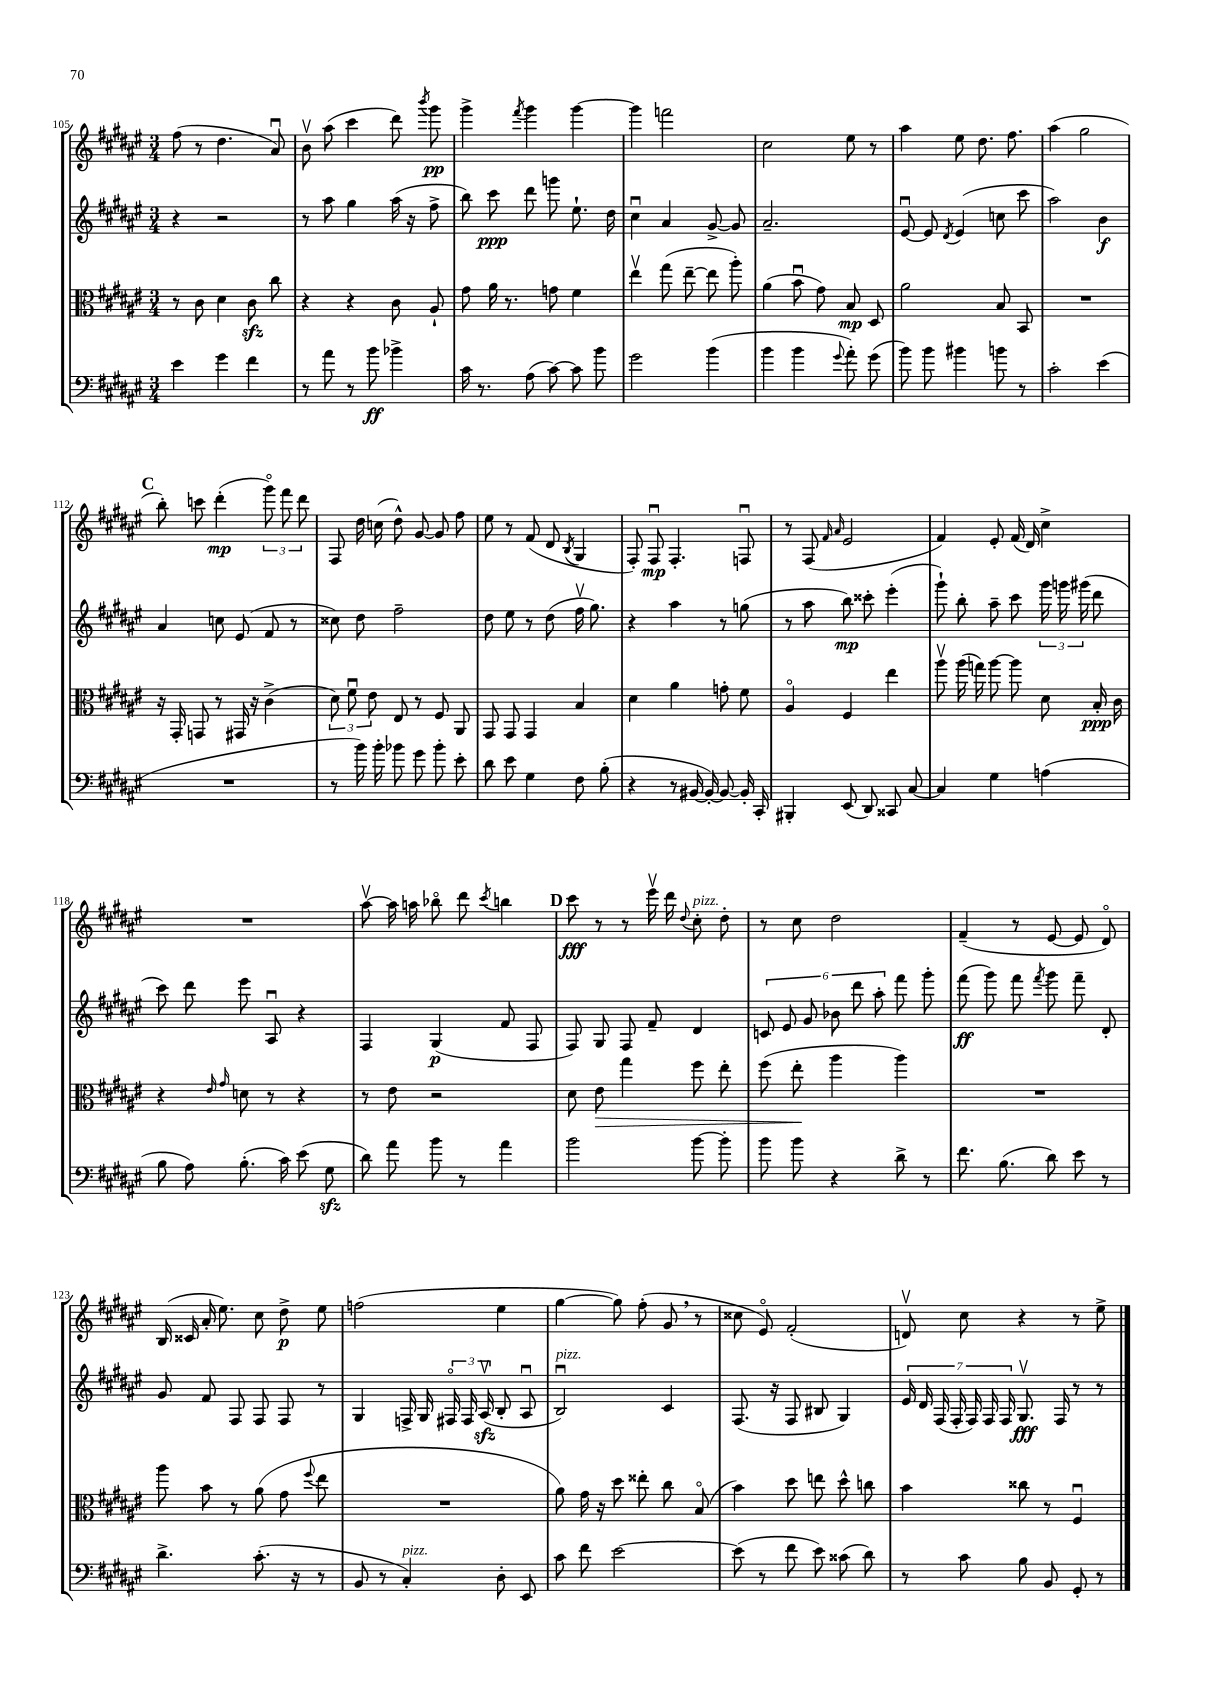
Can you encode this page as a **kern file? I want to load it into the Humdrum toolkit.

**kern	**kern	**kern	**kern
*staff4	*staff3	*staff2	*staff1
*clefF4	*clefC3	*clefG2	*clefG2
*k[f#c#g#d#a#e#]	*k[f#c#g#d#a#e#]	*k[f#c#g#d#a#e#]	*k[f#c#g#d#a#e#]
*M3/4	*M3/4	*M3/4	*M3/4
4e#	8r	4r	(8ff#
.	8c#	.	8r
4g#	4d#	2r	4.dd#
4f#	8c#	.	.
.	8cc#	.	8a#u)
=	=	=	=
8r	4r	8r	8bv
8a#	.	8aa#	(8aa#
8r	4r	4gg#	4ccc#
8b	.	.	.
4b-^	8c#	(16aa#	8ddd#)
.	.	16r	.
.	.	.	8qbbb
.	8A#`	8ff#^	8ggg#
=	=	=	=
16c#	8g#	8bb)	4ggg#^
8.r	.	.	.
.	16a#	8ccc#	.
.	8.r	.	.
.	.	.	8qfff#
(8A#	.	8ddd#	4ggg#
[8c#)	8g	8ggg	.
8c#]	4f#	8.ee#`	[4ggg#
8b	.	.	.
.	.	16dd#	.
=	=	=	=
2g#	4ee#v	4cc#u	4ggg#]
.	(8gg#	4a#	2fff
.	[8ee#~	.	.
(4b	8ee#]	[8g#^	.
.	8aa#')	8g#]	.
=	=	=	=
4b	(4a#	2.a#~	2cc#
4b	8bu	.	.
.	8g#)	.	.
8qqg#	.	.	.
8a#')	8B	.	8ee#
(8g#	8D#	.	8r
=	=	=	=
8b)	2a#	[8e#u	4aa#
8b	.	8e#]	.
.	.	8qd#	.
4b#	.	(4e#	8ee#
.	.	.	8.dd#
8b	8B	8cc	.
.	.	.	8.ff#
8r	8BB	8ccc#	.
=	=	=	=
2c#'	2.r	2aa#)	(4aa#
.	.	.	2gg#
(4e#	.	4b	.
=	=	=	=
2.r	16r	4a#	8bb')
.	16GG#'	.	.
.	8GG	.	8ccc
.	8r	8cc	(4ddd#'
.	16GG#	(8e#	.
.	16r	.	.
.	(4c#^	8f#	12ggg#o)
.	.	.	12fff#
.	.	8r	.
.	.	.	12ddd#
=	=	=	=
8r	12d#)	8cc##)	8F#
.	12f#u	.	.
16b)	.	8dd#	16dd#
.	12e#	.	.
16b'	.	.	(16cc
8b-	8E#	2ff#~	8dd#^^)
8g#	8r	.	[8g#
8b-'	8F#	.	8g#]
8e#'	8AA#	.	8ff#
=	=	=	=
8d#	8GG#	8dd#	8ee#
8e#	8GG#	8ee#	8r
4G#	4GG#	8r	(8f#
.	.	(8dd#	8d#
.	.	.	8qB
8F#	4B	16ff#v	4G#
.	.	8.gg#)	.
(8B'	.	.	.
=	=	=	=
4r	4d#	4r	8F#')
.	.	.	8F#u
8r	4a#	4aa#	4.F#'
[16BB#	.	.	.
16BB#'_)	.	.	.
8BB#_	8g'	8r	.
16BB#']	8f#	(8gg	8Fu
16CC#'	.	.	.
=	=	=	=
4BBB#'	4A#o	8r	8r
.	.	8aa#	(8F#
.	.	.	16qqf#
.	.	.	16qqa#
(8EE#	4F#	8bb)	2e#
8DD#)	.	8ccc##'	.
8CC##	4ee#	(4eee#'	.
[8C#	.	.	.
=	=	=	=
4C#]	8aa#v	8ggg#`)	4f#)
.	(16aa#	8bb'	.
.	16gg)	.	.
4G#	[8aa#	8aa#~	8e#'
.	8aa#]	8ccc#	(16f#
.	.	.	16d#)
(4A	8d#	24ggg#	4cc#^
.	.	24ggg	.
.	.	(24ggg#	.
.	16B'	8ddd#	.
.	16c#	.	.
=	=	=	=
8B	4r	8ccc#)	2.r
8A#)	.	8ddd#	.
.	16qqe#	.	.
.	16qqg#	.	.
(8.B'	8d	8eee#	.
.	8r	8A#u	.
16c#)	.	.	.
(8e#	4r	4r	.
8G#	.	.	.
=	=	=	=
8d#)	8r	4F#	[8aa#v
8a#	8e#	.	16aa#]
.	.	.	16aa
8b	2r	(4G#	8bb-o
8r	.	.	8ddd#
.	.	.	8qccc#
4a#	.	8f#	4bb
.	.	8F#	.
=	=	=	=
2b	8d#	8F#)	8ccc#
.	8e#	8G#	8r
.	4gg#	8F#	8r
.	.	8f#~	16eee#v
.	.	.	16ddd#
.	.	.	8qqdd#
[8b	8ff#	4d#	8cc#'
8b']	8ee#'	.	8dd#'
=	=	=	=
8b	(8ff#	12c	8r
.	.	12e#	.
8b	8ee#'	.	8cc#
.	.	12g#	.
4r	4aa#	12b-	2dd#
.	.	12ddd#	.
.	.	12aa#'	.
8d#^	4aa#)	8fff#	.
8r	.	8ggg#'	.
=	=	=	=
8.f#	2.r	(8fff#	(4f#~
.	.	8ggg#)	.
(8.B	.	.	.
.	.	8fff#	8r
.	.	8qfff#	.
8d#)	.	8ggg#	[8e#
8e#	.	8fff#~	8e#]
8r	.	8d#'	8d#o)
=	=	=	=
4.d#^	8aa#	8g#	(16B
.	.	.	16c##
.	8b	8f#	16a#'
.	.	.	8.ee#)
.	8r	8F#	.
(8.c#'	(8a#	8F#	8cc#
.	8g#	8F#	8dd#^
16r	.	.	.
.	8qqff#	.	.
8r	8ee#	8r	8ee#
=	=	=	=
8BB	2.r	4G#	(2ff
8r	.	.	.
4C#')	.	16F^	.
.	.	16G#	.
.	.	24F#o	.
.	.	24F#	.
.	.	(24A#v	.
8D#'	.	8B'	4ee#
8EE#	.	8A#u	.
=	=	=	=
8c#	8a#)	2Bu)	[4gg#
8f#	16g#	.	.
.	16r	.	.
[2e#	8dd#	.	8gg#])
.	8ee##'	.	(8ff#'
.	8cc#	4c#	8g#
.	(8Bo	.	8r
=	=	=	=
(8e#]	4b)	(8.F#	8cc##
8r	.	.	8e#o)
.	.	16r	.
8f#	8dd#	8F#	(2f#'
8e#)	8ee	8B#	.
(8c##	8dd#^^	4G#)	.
8d#)	8cc	.	.
=	=	=	=
8r	4b	28e#	8dv)
.	.	28d#	.
.	.	(28F#	.
.	.	28F#'	.
8c#	.	.	8cc#
.	.	28F#)	.
.	.	28F#	.
.	.	28F#	.
8B	8cc##	8.G#v	4r
8BB	8r	.	.
.	.	16F#	.
8GG#'	4F#u	8r	8r
8r	.	8r	8ee#^
==	==	==	==
*-	*-	*-	*-
